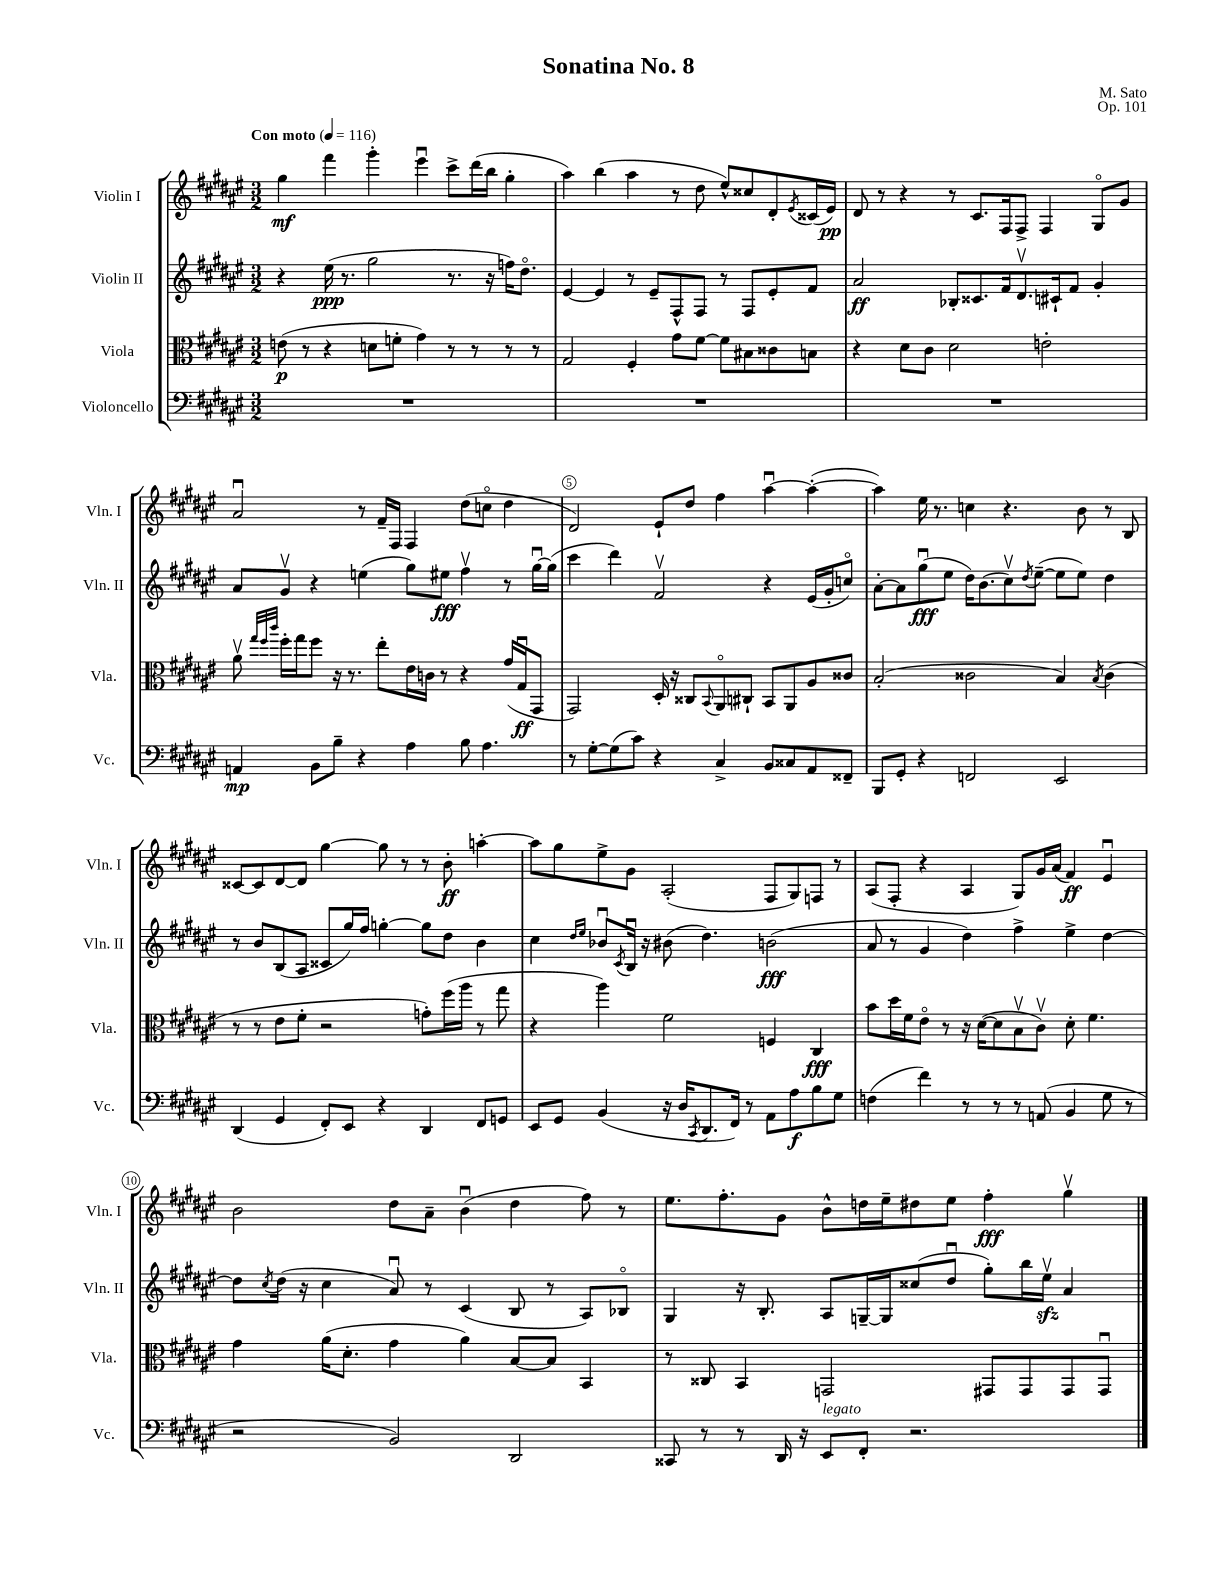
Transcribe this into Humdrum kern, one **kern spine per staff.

**kern	**dynam	**kern	**dynam	**kern	**dynam	**kern	**dynam
*part4	*part4	*part3	*part3	*part2	*part2	*part1	*part1
*staff4	*staff4	*staff3	*staff3	*staff2	*staff2	*staff1	*staff1
*I"Violoncello	*	*I"Viola	*	*I"Violin II	*	*I"Violin I	*
*I'Vc.	*	*I'Vla.	*	*I'Vln. II	*	*I'Vln. I	*
*clefF4	*	*clefC3	*	*clefG2	*	*clefG2	*
*k[f#c#g#d#a#e#]	*	*k[f#c#g#d#a#e#]	*	*k[f#c#g#d#a#e#]	*	*k[f#c#g#d#a#e#]	*
*M3/2	*	*M3/2	*	*M3/2	*	*M3/2	*
*MM116	*	*MM116	*	*MM116	*	*MM116	*
=1	=1	=1	=1	=1	=1	=1	=1
!	!	!	!	!	!	!LO:TX:a:B:t=Con moto	!
1.r	.	(8en\	p	4r	.	4gg#\	mf
.	.	8r	.	.	.	.	.
.	.	4r	.	(16ee#\	ppp	4fff#\	.
.	.	.	.	8.r	.	.	.
.	.	8dn\L	.	2gg#\	.	4ggg#'\	.
.	.	8fn'\J	.	.	.	.	.
.	.	4g#\)	.	.	.	4eee#u\	.
.	.	8r	.	8.r	.	8ccc#^\L	.
.	.	8r	.	.	.	(16ddd#\L	.
.	.	.	.	16r	.	16bb\JJ	.
.	.	8r	.	16ffn\KL)	.	4gg#'\	.
.	.	.	.	8.dd#\J	.	.	.
.	.	8r	.	.	.	.	.
=2	=2	=2	=2	=2	=2	=2	=2
1.r	.	2G#/	.	[4e#/	.	4aa#\)	.
.	.	.	.	4e#/]	.	(4bb\	.
.	.	4F#'/	.	8r	.	4aa#\	.
.	.	.	.	8e#~/L	.	.	.
.	.	8g#\L	.	8F#^^/	.	8r	.
.	.	[8f#\J	.	8F#/J	.	8dd#\	.
.	.	8f#\L]	.	8r	.	8ee#^^/L)	.
.	.	8B#X\	.	8F#/L	.	8cc##X/	.
.	.	8c##X\	.	8e#'/	.	8d#'/	.
.	.	.	.	.	.	8qe#/	.
.	.	8Bn\J	.	8f#/J	.	(16c##X/L	.
.	.	.	.	.	.	16e#/JJ)	pp
=3	=3	=3	=3	=3	=3	=3	=3
1.r	.	4r	.	2a#/	ff	8d#/	.
.	.	.	.	.	.	8r	.
.	.	8d#\L	.	.	.	4r	.
.	.	8c#\J	.	.	.	.	.
.	.	2d#\	.	8B-X'/L	.	8r	.
.	.	.	.	8.c##X/	.	8.c#/L	.
.	.	.	.	16f#/k	.	16F#/k	.
.	.	.	.	8.d#v/	.	8F#^/J	.
.	.	2en'\	.	.	.	4F#/	.
.	.	.	.	16c#X`/k	.	.	.
.	.	.	.	8f#/J	.	.	.
.	.	.	.	4g#'/	.	8G#/L	.
.	.	.	.	.	.	8g#/J	.
!!LO:LB:g=z
=4	=4	=4	=4	=4	=4	=4	=4
4AAn/	mp	8a#v\	.	8a#/L	.	2a#u/	.
.	.	32qqgg#/LLL	.	.	.	.	.
.	.	32qqff#/	.	.	.	.	.
.	.	32qqccc#/JJJ	.	.	.	.	.
.	.	16ff#'\LL	.	8g#v/J	.	.	.
.	.	16gg#\J	.	.	.	.	.
8BB\L	.	8ff#\J	.	4r	.	.	.
8B~\J	.	16r	.	.	.	.	.
.	.	8.r	.	.	.	.	.
4r	.	.	.	(4een\	.	8r	.
.	.	8ee#'\L	.	.	.	16f#~/LL	.
.	.	.	.	.	.	16F#/JJ	.
4A#\	.	16e#\L	.	8gg#\L)	.	4F#/	.
.	.	16cn\JJ	.	.	.	.	.
.	.	8r	.	8ee#X\J	fff	.	.
8B\	.	4r	.	4ff#v\	.	(8dd#\L	.
4.A#\	.	.	.	.	.	8ccn\J	.
.	.	(16g#/LL	.	8r	.	4dd#\	.
.	.	16G#u/J	ff	.	.	.	.
.	.	8GG#/J	.	[16gg#u\LL	.	.	.
.	.	.	.	(16gg#\JJ]	.	.	.
=5	=5	=5	=5	=5	=5	=5	=5
8r	.	2GG#/)	.	4ccc#\	.	2d#/)	.
[8G#'\L	.	.	.	.	.	.	.
(8G#\]	.	.	.	4ddd#\)	.	.	.
8c#\J)	.	.	.	.	.	.	.
4r	.	16D#'/	.	2f#v/	.	8e#`/L	.
.	.	16r	.	.	.	.	.
.	.	8C##X/L	.	.	.	8dd#/J	.
.	.	8qqBB/	.	.	.	.	.
4C#^/	.	8AA#/	.	.	.	4ff#\	.
.	.	8C#X`/J	.	.	.	.	.
8BB/L	.	8BB/L	.	4r	.	[4aa#u\	.
8C##X/	.	8AA#/	.	.	.	.	.
8AA#/	.	8A#/	.	(16e#/LL	.	(4aa#'\_	.
.	.	.	.	16g#'/J	.	.	.
8FF##X~/J	.	8c##X/J	.	8ccn/J)	.	.	.
=6	=6	=6	=6	=6	=6	=6	=6
8BBB/L	.	(2B'/	.	[8a#'\L	.	4aa#\])	.
8GG#'/J	.	.	.	8a#\]	.	.	.
4r	.	.	.	(8gg#u\	fff	16ee#\	.
.	.	.	.	.	.	8.r	.
.	.	.	.	8ee#\J	.	.	.
2FFn/	.	2c##X\	.	16dd#\KL)	.	4ccn\	.
.	.	.	.	(8.b\	.	.	.
.	.	.	.	8cc#v\)	.	4.r	.
.	.	.	.	8qdd#/	.	.	.
.	.	.	.	([8ee#~\J	.	.	.
2EE#/	.	4B/)	.	8ee#\L]	.	.	.
.	.	.	.	8ee#\J)	.	8b\	.
.	.	8qB/	.	.	.	.	.
.	.	(4c##\	.	4dd#\	.	8r	.
.	.	.	.	.	.	8B/	.
!!LO:LB:g=z
=7	=7	=7	=7	=7	=7	=7	=7
(4DD#/	.	8r	.	8r	.	[8c##X/L	.
.	.	8r	.	8b/L	.	8c##/]	.
4GG#/	.	8e#\L	.	(8B/	.	[8d#/	.
.	.	8f#'\J	.	8A#/J	.	8d#/J]	.
8FF#'/L)	.	2r	.	8c##X/L	.	[4gg#\	.
8EE#/J	.	.	.	16gg#/L)	.	.	.
.	.	.	.	16ff#/JJ	.	.	.
4r	.	.	.	[4ggn'\	.	8gg#\]	.
.	.	.	.	.	.	8r	.
4DD#/	.	8gn'\L)	.	8gg\L]	.	8r	.
.	.	(16ff#\L	.	8dd#\J	.	8b'\	ff
.	.	16aa#\JJ	.	.	.	.	.
8FF#/L	.	8r	.	4b\	.	[4aan'\	.
8GGn/J	.	8gg#\	.	.	.	.	.
=8	=8	=8	=8	=8	=8	=8	=8
8EE#/L	.	4r	.	4cc#\	.	8aa\L]	.
8GG#/J	.	.	.	.	.	8gg#\	.
.	.	.	.	16qqdd#/LL	.	.	.
.	.	.	.	16qqee#/JJ	.	.	.
(4BB/	.	4aa#\)	.	8b-Xu/L	.	8ee#^\	.
.	.	.	.	8qc#/	.	.	.
.	.	.	.	16Bu/Jk	.	8g#\J	.
.	.	.	.	16r	.	.	.
16r	.	2f#\	.	(8b#X\	.	(2A#'/	.
16D#/KL	.	.	.	.	.	.	.
8qCC#/	.	.	.	.	.	.	.
8.DD#/	.	.	.	4.dd#\)	.	.	.
16FF#/Jk)	.	.	.	.	.	.	.
8r	.	.	.	.	.	.	.
8AA#\L	.	4Fn/	.	(2bn\	fff	8F#/L	.
8A#\	f	.	.	.	.	8G#/)	.
8B\	.	4C#/	fff	.	.	8Fn/J	.
8G#\J	.	.	.	.	.	8r	.
=9	=9	=9	=9	=9	=9	=9	=9
(4Fn\	.	8b\L	.	8a#/	.	(8A#/L	.
.	.	16dd#\L	.	8r	.	8F#'/J	.
.	.	16f#\J	.	.	.	.	.
4f#\)	.	8e#\J	.	4g#/	.	4r	.
.	.	8r	.	.	.	.	.
8r	.	16r	.	4dd#\)	.	4A#/	.
.	.	([16d#\KL	.	.	.	.	.
8r	.	8d#\]	.	.	.	.	.
8r	.	8Bv\	.	4ff#^\	.	8G#/L)	.
(8AAn/	.	8c#v\J)	.	.	.	16g#/L	.
.	.	.	.	.	.	(16a#/JJ	.
4BB/	.	8d#'\	.	4ee#^\	.	4f#/)	ff
.	.	4.f#\	.	.	.	.	.
8G#\	.	.	.	[4dd#\	.	4e#u/	.
8r	.	.	.	.	.	.	.
!!LO:LB:g=z
=10	=10	=10	=10	=10	=10	=10	=10
2r	.	4g#\	.	8dd#\L]	.	2b\	.
.	.	.	.	8qcc#/	.	.	.
.	.	.	.	(16dd#\Jk	.	.	.
.	.	.	.	16r	.	.	.
.	.	(16a#\KL	.	4cc#\	.	.	.
.	.	8.d#'\J	.	.	.	.	.
2BB/)	.	4g#\	.	8a#u/)	.	8dd#\L	.
.	.	.	.	8r	.	8a#~\J	.
.	.	4a#\)	.	(4c#/	.	(4bu\	.
2DD#/	.	[8B/L	.	8B/	.	4dd#\	.
.	.	8B/J]	.	8r	.	.	.
.	.	4BB/	.	8A#/L)	.	8ff#\)	.
.	.	.	.	8B-X/J	.	8r	.
=11	=11	=11	=11	=11	=11	=11	=11
8CC##X/	.	8r	.	4G#/	.	8.ee#\L	.
8r	.	8C##X/	.	.	.	.	.
.	.	.	.	.	.	8.ff#'\	.
8r	.	4BB/	.	16r	.	.	.
.	.	.	.	8.B'/	.	.	.
16DD#/	.	.	.	.	.	8g#\J	.
16r	.	.	.	.	.	.	.
!LO:TX:a:i:t=legato	!	!	!	!	!	!	!
8EE#/L	.	2GGn/	.	8A#/L	.	8b^^\L	.
8FF#'/J	.	.	.	[16Gn~/L	.	16ddn\L	.
.	.	.	.	16G/J]	.	16ee#~\J	.
2.r	.	.	.	(8cc##X/	.	8dd#X\	.
.	.	.	.	8dd#u/J	.	8ee#\J	.
.	.	8GG#X/L	.	8gg#'\L)	.	4ff#'\	fff
.	.	8GG#/	.	16bb\L	.	.	.
.	.	.	.	16ee#zzv\JJ	.	.	.
.	.	8GG#/	.	4a#/	.	4gg#v\	.
.	.	8GG#u/J	.	.	.	.	.
==	==	==	==	==	==	==	==
*-	*-	*-	*-	*-	*-	*-	*-
